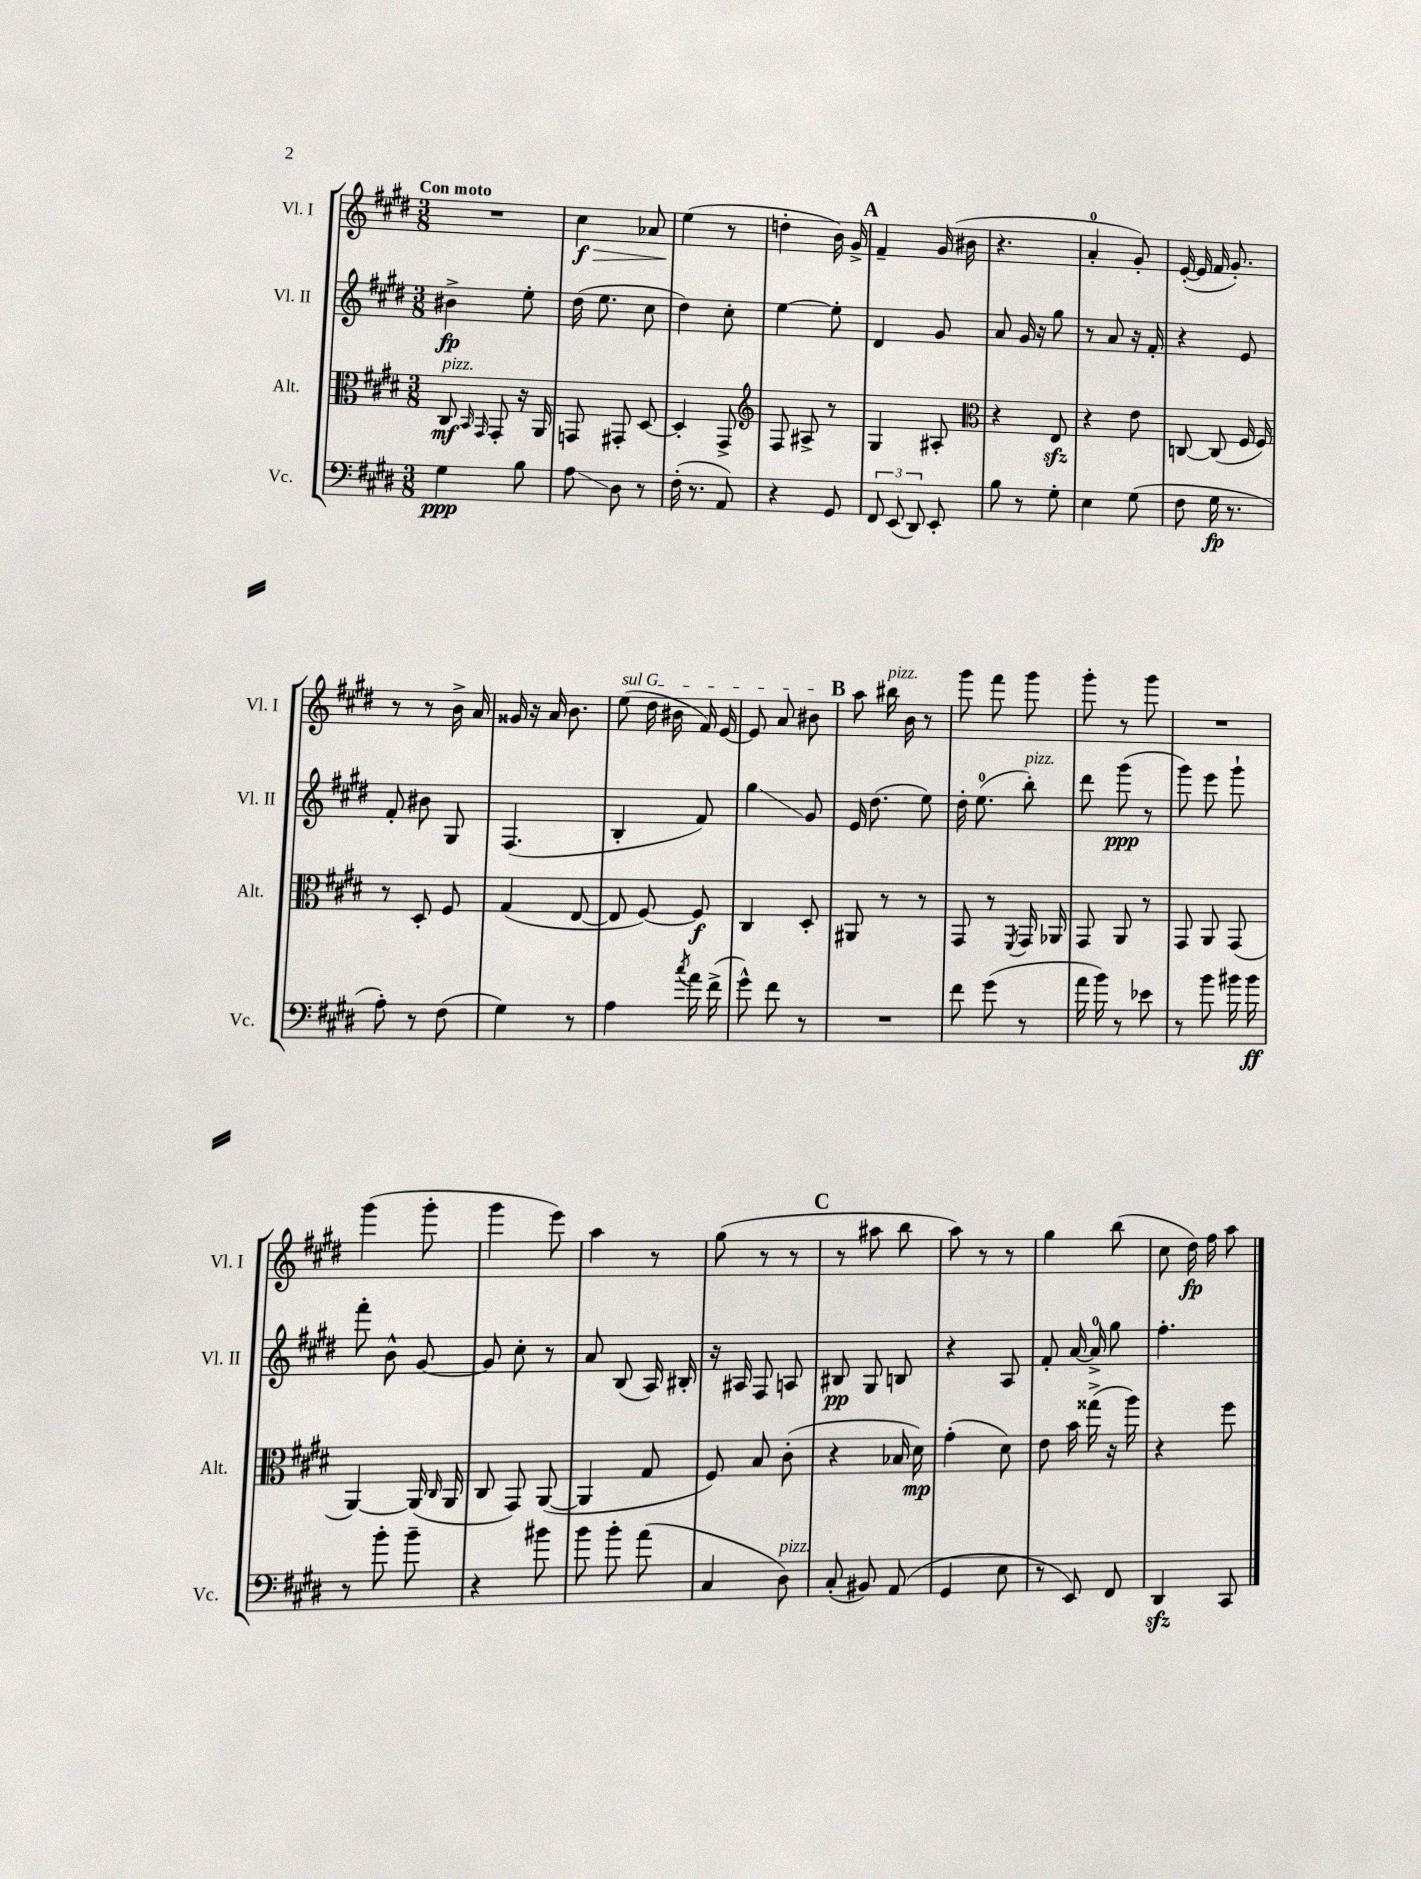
<<
\new StaffGroup <<
\new Staff = "s0" \with { instrumentName = "Vl. I" shortInstrumentName = "Vl. I" } {
    \clef treble \key e \major \numericTimeSignature \time 3/8 \tempo "Con moto"
    \autoBeamOff R4. |
    cis''4\f\> aes'8 |
    e''4\!( r8 |
    d''4-. b'16) gis'16-> |
    \mark \markup { \bold "A" } fis'4-- gis'16( bis'16 |
    r4. |
    a'4-0-. gis'8-.) |
    e'16~-.( e'16 fis'16 gis'8.-.) |
    r8 r8 b'16-> a'16 |
    gisis'16 r16 a'16 b'8. |
    \once \override TextSpanner.bound-details.left.text = \markup { \italic "sul G" } e''8\startTextSpan( dis''16 bis'16 fis'16) e'16~ |
    e'8 a'8 bis'8\stopTextSpan |
    \mark \markup { \bold "B" } a''8 bis''16^\markup { \italic "pizz." } b'16 r8 |
    gis'''8 fis'''8 gis'''8 |
    gis'''8-. r8 gis'''8 |
    R4. |
    gis'''4( gis'''8-. |
    gis'''4 e'''8) |
    a''4 r8 |
    gis''8( r8 r8 |
    \mark \markup { \bold "C" } r8 ais''8 b''8 |
    a''8) r8 r8 |
    gis''4 b''8( |
    cis''8 dis''16\fp) fis''16 a''8 \bar "|." |
}
\new Staff = "s1" \with { instrumentName = "Vl. II" shortInstrumentName = "Vl. II" } {
    \clef treble \key e \major \numericTimeSignature \time 3/8
    \autoBeamOff bis'4->\fp e''8-. |
    dis''16( e''8. cis''8 |
    dis''4) cis''8-. |
    e''4~ e''8-. |
    \mark \markup { \bold "A" } dis'4 gis'8 |
    a'8 gis'16 r16 gis''8 |
    r8 a'8 r16 fis'16-. |
    r4 e'8 |
    fis'8-. bis'8 gis8 |
    fis4.( |
    b4-. fis'8) |
    gis''4\glissando gis'8 |
    \mark \markup { \bold "B" } e'16 dis''8.( e''8) |
    dis''16-. e''8.-0( b''8-.^\markup { \italic "pizz." }) |
    dis'''8 gis'''8\ppp( r8 |
    gis'''8) e'''8 gis'''8-! |
    fis'''8-. b'8-^ gis'8~ |
    gis'8 cis''8-. r8 |
    a'8 b8( a16) bis16-. |
    r16 ais16 fis8 a8 |
    \mark \markup { \bold "C" } bis8\pp gis8 b8 |
    r4 a8 |
    fis'8-. a'16~ a'16-0-> gis''8 |
    fis''4.-. \bar "|." |
}
\new Staff = "s2" \with { instrumentName = "Alt." shortInstrumentName = "Alt." } {
    \clef alto \key e \major \numericTimeSignature \time 3/8
    \autoBeamOff cis8\mf^\markup { \italic "pizz." } \grace { b,16 gis,16 } gis,8-. r16 a,16 |
    g,8 gis,8-. dis8~ |
    dis4-. gis,8-> |
    \clef treble fis8 ais8-> r8 |
    \mark \markup { \bold "A" } gis4 ais8-. |
    \clef alto r4 e8\sfz |
    r4 e'8 |
    c8~ c8( fis16 fis16) |
    r8 dis8-. fis8 |
    gis4( e8~ |
    e8 fis8~) fis8\f |
    cis4 dis8-. |
    \mark \markup { \bold "B" } ais,8 r8 r8 |
    gis,8 r8 \acciaccatura { fis,8 } gis,16 aes,16 |
    gis,8 a,8 r8 |
    gis,8 a,8 gis,8( |
    a,4~) a,16( \grace { cis16 } a,16 |
    cis8 gis,8) a,8~( |
    a,4 gis8 |
    fis8) b8 cis'8-.( |
    \mark \markup { \bold "C" } r4 bes16 dis'16\mp) |
    gis'4-.( dis'8) |
    e'8 b'16 gisis''16->( r16 a''16) |
    r4 fis''8 \bar "|." |
}
\new Staff = "s3" \with { instrumentName = "Vc." shortInstrumentName = "Vc." } {
    \clef bass \key e \major \numericTimeSignature \time 3/8
    \autoBeamOff gis4\ppp b8 |
    a8\glissando dis8 r8 |
    fis16-.( r8. a,8) |
    r4 gis,8 |
    \mark \markup { \bold "A" } \tuplet 3/2 { fis,8 e,8( dis,8) } e,8-. |
    b8 r8 gis8-. |
    e4 gis8( |
    fis8 gis16\fp r8. |
    a8-.) r8 fis8( |
    gis4) r8 |
    a4 \acciaccatura { cis''8 } a'16 fis'16->( |
    gis'8-^) fis'8 r8 |
    \mark \markup { \bold "B" } R4. |
    fis'8 gis'8( r8 |
    a'16 b'16) r8 ees'8 |
    r8 b'8 bis'16 bis'16\ff |
    r8 b'8-. b'8-- |
    r4 bis'8 |
    b'8 b'8-. a'8( |
    cis4 dis8^\markup { \italic "pizz." }) |
    \mark \markup { \bold "C" } cis8-.( bis,8) a,8( |
    gis,4 e8 |
    r8 e,8) fis,8 |
    dis,4\sfz cis,8 \bar "|." |
}
>>
>>
\layout { \context { \Score \remove "Bar_number_engraver" } }
